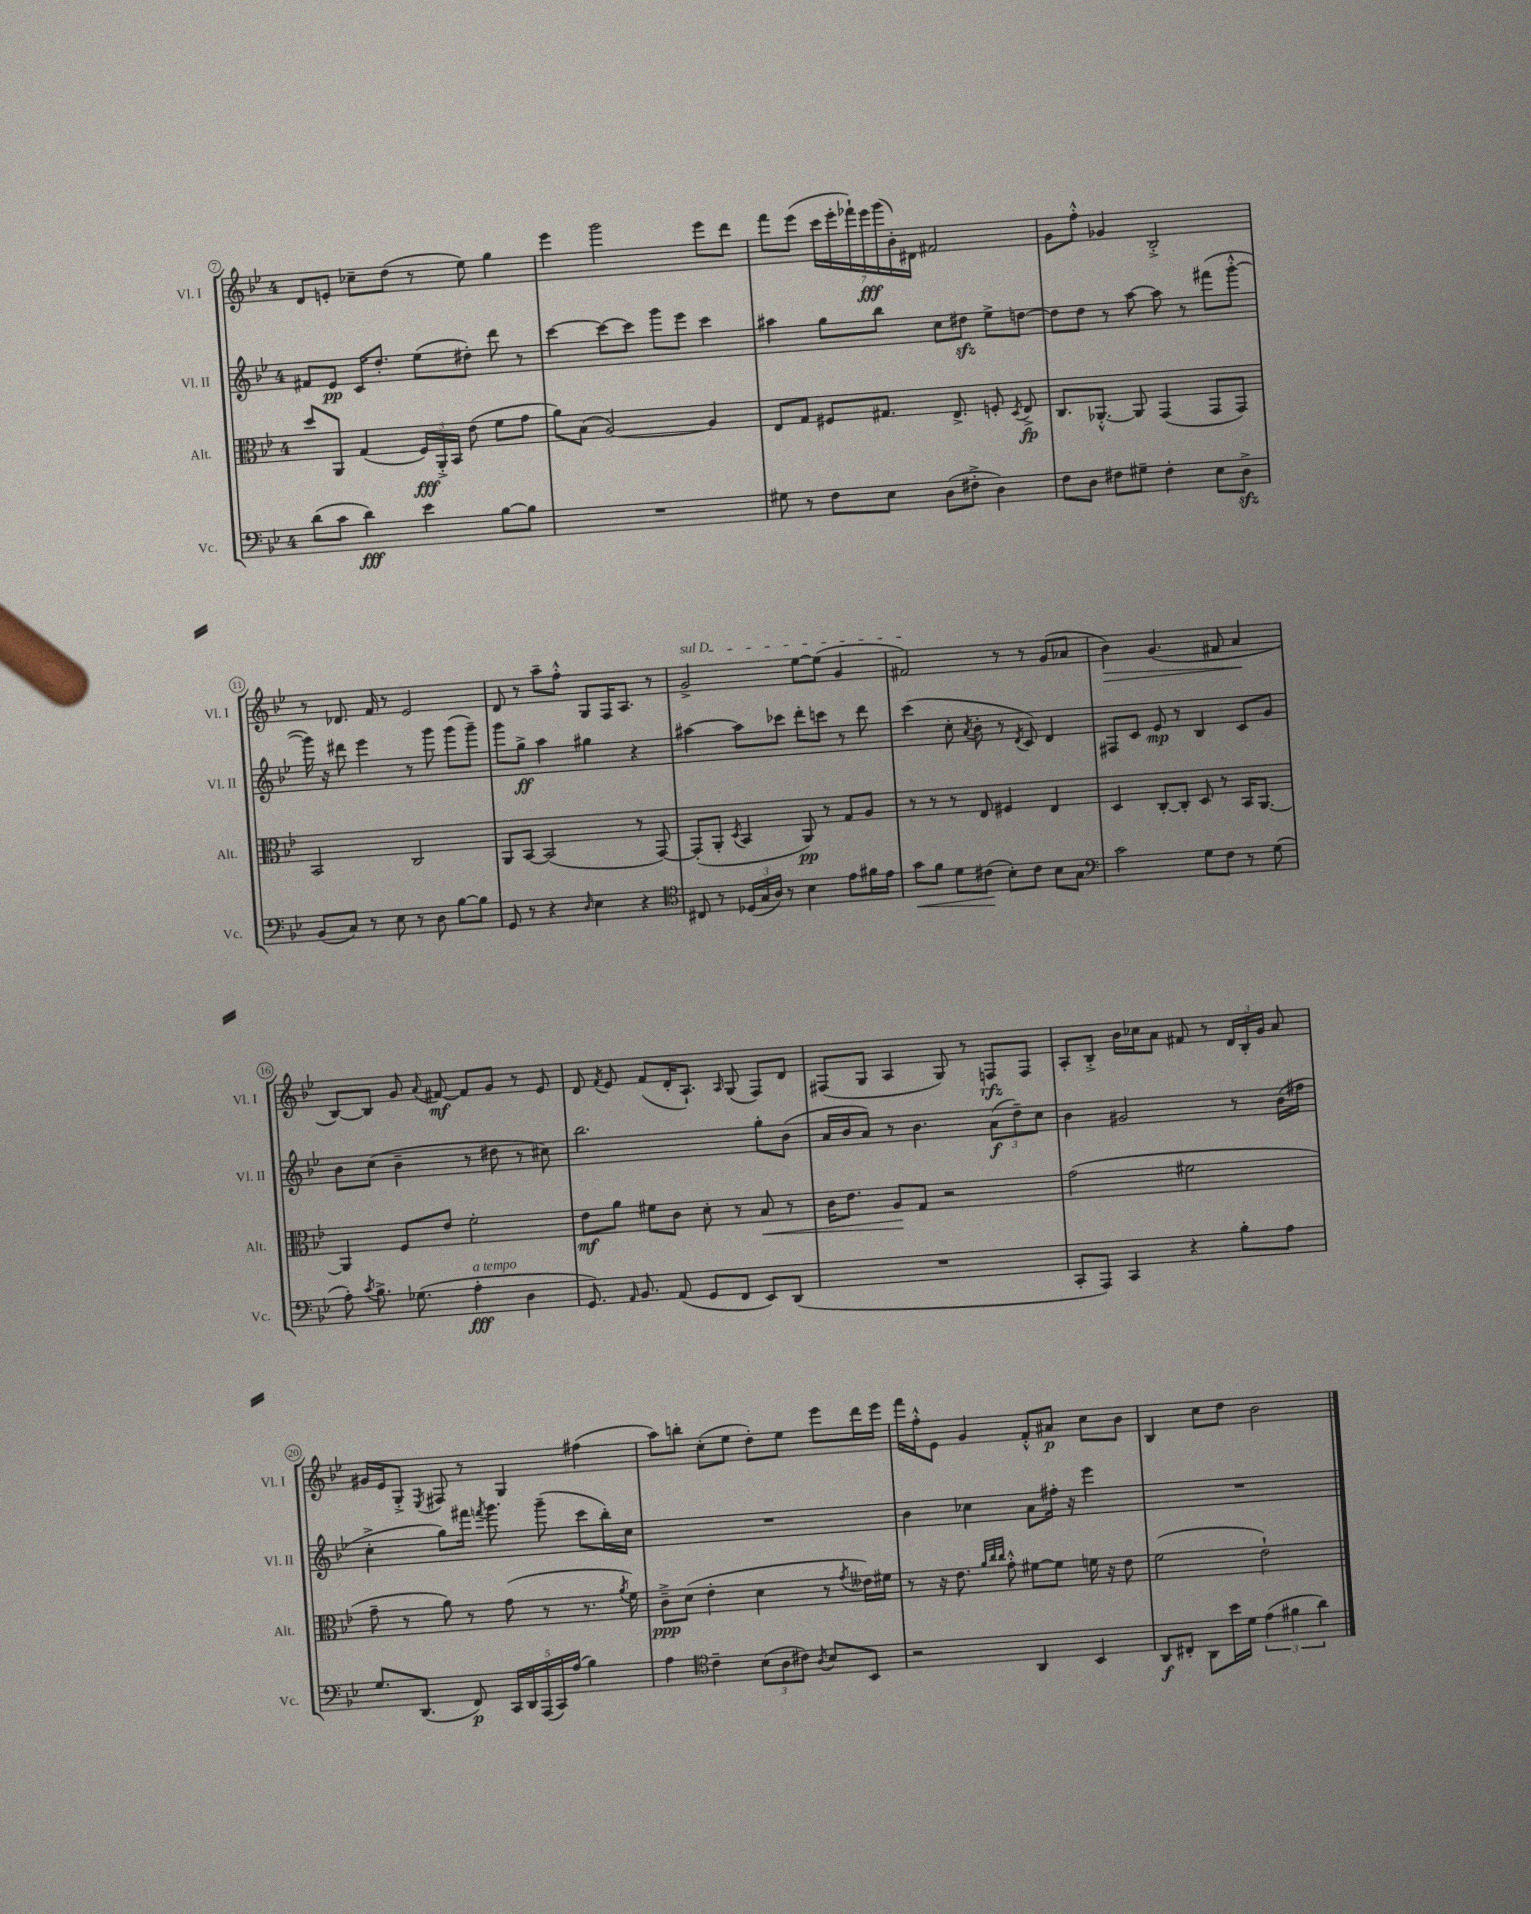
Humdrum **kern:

**kern	**kern	**kern	**kern
*staff4	*staff3	*staff2	*staff1
*clefF4	*clefC3	*clefG2	*clefG2
*k[b-e-]	*k[b-e-]	*k[b-e-]	*k[b-e-]
*M4/4	*M4/4	*M4/4	*M4/4
(8d	8dd	8f#	8d
8c	8AA	8e-	8e'
4d)	(4G	16c	8cc-~
.	.	8.dd'	.
.	.	.	(8dd
4e-	24F)	(8ee-	8r
.	24AA'^	.	.
.	24BB-	.	.
.	(8e-	8dd#')	8ee-)
[8B-	8f	8ddd	4gg
8B-]	8g	8r	.
=	=	=	=
1r	8a)	[4ccc	4eee-
.	(8B-	.	.
.	[2A)	8ccc_	2ggg
.	.	8ccc]	.
.	.	8ggg	.
.	.	8eee-	.
.	4A]	4ccc	8eee-
.	.	.	8ddd
=	=	=	=
8G#	8E-	4aa#	8fff
8r	8G	.	(8eee-
8F	8F#	8gg	28ccc
.	.	.	28eee-'
.	.	.	28fff-`)
.	.	.	28eee-
8E-	8.G#	8bb-	.
.	.	.	(28ggg
.	.	.	28b-')
.	.	.	28d#
(8D	.	8cc	2f#
.	8.E-^	.	.
8F#'^	.	8dd#	.
4D)	8F'	8ee-^	.
.	8qD	.	.
.	8E-^	[8dd	.
=	=	=	=
8F	8.C	8dd]	8g
8D	.	8dd	8ff'^^
.	[8.AA-'^^	.	.
8F#	.	8r	4g-
8G#~	8AA-]	[8aa	.
4F#'	(4GG	8aa]	2B-'^
.	.	8r	.
8E-	8GG	(8fff#	.
8D^	8GG)	[8ggg'^^	.
=	=	=	=
(8BB-	2BB-	16ggg])	8r
.	.	16r	.
8C)	.	8ddd#	8.d-
8r	.	4eee-	.
.	.	.	16f
8E-	.	.	8r
8r	2C	8r	2e-
8D	.	8ggg	.
[8B-	.	(8ggg	.
8B-]	.	8ggg~)	.
=	=	=	=
8GG	8AA	8ggg	8d
8r	[8BB-	8gg^	8r
4r	(2BB-]	4aa	8aa~
.	.	.	8ff'^^
16qqD	.	.	.
4E-	.	4gg#	8G
.	.	.	16F
.	.	.	8.A
4r	8r	4r	.
.	[8GG)	.	8r
=	=	=	=
*clefC4	*	*	*
8C#	(8GG']	[4aa#	2g^
8r	8AA'	.	.
.	8qD	.	.
(24D-	4BB-	8aa#]	.
24G	.	.	.
24A)	.	.	.
8r	.	8ccc-	.
4B-	8AA)	8ddd'	[8ee-
.	8r	8ccc	(8ee-]
8e-	8G	8r	4g
16f#	8A	8ddd	.
16e-	.	.	.
=	=	=	=
8g	8r	(4ccc	2f#)
8f	8r	.	.
8d	8r	8cc'	.
.	.	8qa	.
(8c#	8E-	8b-'	.
8B-')	4F#	8r	8r
.	.	8qd	.
8c#	.	8c)	8r
8B-	4E-	4d	(8g
8G	.	.	8a-
=	=	=	=
*clefF4	*	*	*
2c	4D	8F#	4b-)
.	.	8c	.
.	[8C'	8e-	(4.g
.	8C']	8r	.
8G	8D	4B-	.
8F	8r	.	8f#
8r	16BB-	8c	4a
.	[8.AA	.	.
(8G	.	8g	.
=	=	=	=
8A')	4AA]	8b-	[8B-)
8qc	.	.	.
8.B-^	.	(8cc	8B-]
.	8F	4b-~	8g
(8.G-	.	.	.
.	.	.	8qqa
.	8e-	.	[8f#
4A'	2f'	8r	8f#]
.	.	8dd#	8g
4D	.	8r	8r
.	.	8cc#)	8e-
=	=	=	=
8.GG)	8e-	2.bb-	8d
.	.	.	8qf
.	8a	.	8e-
16qqAA	.	.	.
8.BB-	.	.	.
.	8f#	.	(8f
(8AA	8c	.	16d'
.	.	.	8.A`)
8GG	8d'	.	.
.	.	.	16qqA
8FF	8r	.	(8G
8EE-)	8B-	8gg'	8F)
(8DD	8r	(8b-	8d
=	=	=	=
1r	16c	16a	(8F#
.	8.e-	16b-	.
.	.	8a)	8G
.	8A	8r	4A
.	8G	4.b-	.
.	2r	.	8G)
.	.	.	8r
.	.	(12a	8F
.	.	12dd~)	.
.	.	.	8F
.	.	12cc	.
=	=	=	=
8CC'	(2g	4b-	8A'
8AAA)	.	.	8B-'^
4CC	.	2g#	16b-
.	.	.	16cc-
.	.	.	8a
4r	2f#	.	8f#
.	.	.	8r
8B-'	.	8r	24d
.	.	.	24B-'
.	.	.	24g
8A	.	(16b-	8a
.	.	16ff#	.
=	=	=	=
8.G	8g~	4cc'^	16g#
.	.	.	16e-
.	8r	.	8G'^
(8.DD	.	.	.
.	.	.	8qE-
.	8a)	8gg)	8F#
8FF)	8r	16fff#	8r
.	.	8qfff	.
.	.	8.ggg	.
20CC	(8g	.	4G
20DD	.	.	.
(20AAA	.	.	.
.	8r	(8ggg~	.
20CC)	.	.	.
(20A	.	.	.
4B-)	8.r	8ccc	(4ff#
.	.	16bb-')	.
.	8qa	.	.
.	16f)	16cc	.
=	=	=	=
4A	8c~^	1r	8aa)
.	(8d	.	8bb'
*clefC4	*	*	*
4c~	4e-'	.	(8cc'
.	.	.	8ee-
(12B-	4d	.	8dd')
12A	.	.	.
.	.	.	8ee-
12c#)	.	.	.
8qA	.	.	.
8B-	8r	.	8eee-
.	8qg	.	.
8BB-	16e--)	.	16ddd
.	16f#	.	16eee-
=	=	=	=
2r	8r	4b-	16fff
.	.	.	16ff'^^
.	16r	.	8e-
.	8.e-	.	.
.	.	4cc-	4g
.	32qqa	.	.
.	32qqcc	.	.
.	32qqcc	.	.
.	8g'^^	.	.
4AA	[8f#	8a	8f'^^
.	8f#]	16ff#'	8a#
.	.	16r	.
4BB-	16f	4eee-	8cc
.	16r	.	.
.	8e-	.	8b-
=	=	=	=
8AA	(2f	1r	4B-
8C#'	.	.	.
8AA	.	.	8cc
16b-	.	.	8dd
16d	.	.	.
(6e-	2e-`)	.	2b-
6f#	.	.	.
6a)	.	.	.
==	==	==	==
*-	*-	*-	*-
